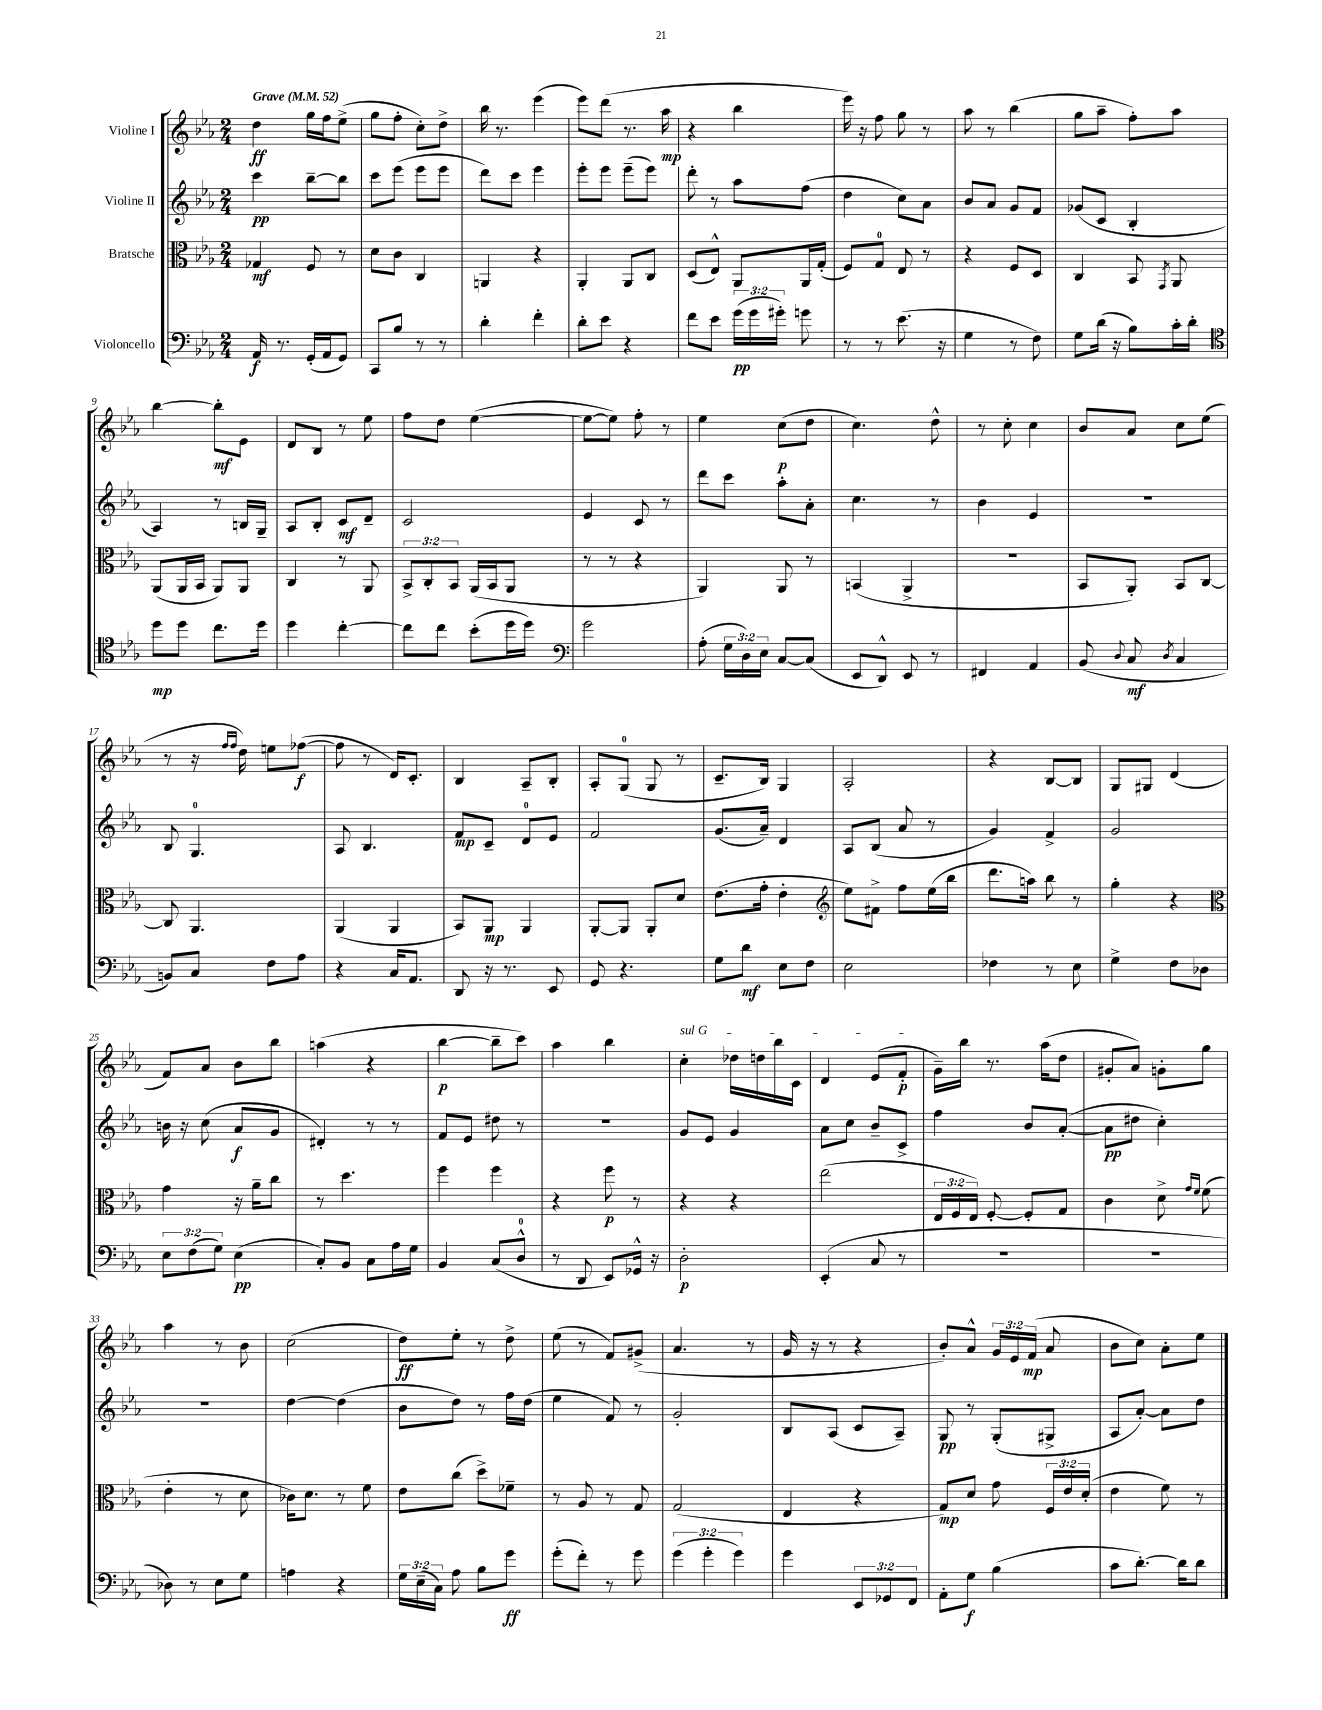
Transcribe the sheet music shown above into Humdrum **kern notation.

**kern	**kern	**kern	**kern
*staff4	*staff3	*staff2	*staff1
*clefF4	*clefC3	*clefG2	*clefG2
*k[b-e-a-]	*k[b-e-a-]	*k[b-e-a-]	*k[b-e-a-]
*M2/4	*M2/4	*M2/4	*M2/4
*MM52	*MM52	*MM52	*MM52
16AA-/	4G-/	4ccc\	4dd\
8.r	.	.	.
(16GG'/LL	8F/	[8bb-~\L	16gg\LL
16AA-/J	.	.	16ff\J
8GG/J)	8r	8bb-\]J	(8ee-^\J
=	=	=	=
8CC/L	8d\L	8ccc\L	8gg\L
8B-/J	8c\J	(8eee-\J	8ff'\J
8r	4C/	8eee-\L	8cc'\L)
8r	.	8eee-\J	8dd^\J
=	=	=	=
4d'\	4AA/	8ddd\L)	16bb-\
.	.	.	8.r
.	.	8ccc\J	.
4f'\	4r	4eee-\	(4eee-\
=	=	=	=
8d'\L	4AA-'/	8eee-'\L	8eee-\L)
8e-\J	.	8eee-\J	(8ddd\J
4r	8AA-/L	(8eee-~\L	8.r
.	8C/J	8eee-\J)	.
.	.	.	16aa-\
=	=	=	=
8f\L	(8D/L	8ddd'\	4r
8e-\J	8E-^^/J)	8r	.
(24g\LL	8AA-/L	8aa-\L	4bb-\
24g\	.	.	.
24g#'\JJ)	.	.	.
8g\	16AA-/L	(8ff\J	.
.	(16G'/JJ	.	.
=	=	=	=
8r	8F/L)	4dd\	16eee-\)
.	.	.	16r
8r	8G/J	.	8ff\
(8.e-\	8E-/	8cc\L)	8gg\
.	8r	8a-\J	8r
16r	.	.	.
=	=	=	=
4G\	4r	8b-/L	8aa-\
.	.	8a-/J	8r
8r	8F/L	8g/L	(4bb-\
8F\)	8D/J	8f/J	.
=	=	=	=
8G\L	4C/	(8g-/L	8gg\L
(16d\Jk	.	8c/J	8aa-~\J
16r	.	.	.
8B-\L)	8BB-/	4B-'/	8ff'\L)
.	8qGG/	.	.
16c'\L	8AA-/	.	8aa-\J
16d'\JJ	.	.	.
=	=	=	=
*clefC4	*	*	*
8dd\L	(8AA-/L	4A-/)	[4bb-\
8dd\J	16AA-/L	.	.
.	16BB-/JJ	.	.
8.cc\L	8AA-/L)	8r	8bb-'\]L
.	8AA-/J	16B/LL	8e-\J
16dd\Jk	.	16G~/JJ	.
=	=	=	=
4dd\	4C/	8A-/L	8d/L
.	.	8B-'/J	8B-/J
[4cc'\	8r	8c/L	8r
.	8AA-/	8d~/J	8ee-\
=	=	=	=
8cc\]L	12BB-^/L	2c/	8ff\L
.	12C'/	.	.
8cc\J	.	.	8dd\J
.	12BB-/J	.	.
(8b-'\L	(16AA-/LL	.	([4ee-\
.	16BB-/J	.	.
16dd\L	8AA-/J	.	.
16dd\JJ)	.	.	.
=	=	=	=
*clefF4	*	*	*
2g\	8r	4e-/	8ee-\_L
.	8r	.	8ee-\]J)
.	4r	8c/	8ff'\
.	.	8r	8r
=	=	=	=
(8A-'\	4AA-/)	8ddd\L	4ee-\
24G\LL	.	8ccc\J	.
24D\)	.	.	.
24E-\JJ	.	.	.
[8C/L	8AA-/	8aa-'\L	(8cc\L
(8C/]J	8r	8a-'\J	8dd\J
=	=	=	=
8EE-/L	(4BB/	4.cc\	4.cc\)
8DD^^/J)	.	.	.
8EE-/	4AA-^/	.	.
8r	.	8r	8dd^^\
=	=	=	=
4FF#/	2r	4b-\	8r
.	.	.	8cc'\
4AA-/	.	4e-/	4cc\
=	=	=	=
(8BB-/	8BB-/L	2r	8b-/L
8qqD/	.	.	.
8C/	8AA-'/J)	.	8a-/J
8qD/	.	.	.
4C/	8BB-/L	.	8cc\L
.	[8C/J	.	(8ee-\J
=	=	=	=
8BB/L)	8C/]	8B-/	8r
8C/J	4.AA-/	4.G/	16r
.	.	.	16qqff/LL
.	.	.	16qqff/JJ
.	.	.	16dd\)
8F\L	.	.	8ee\L
8A-\J	.	.	([8ff-\J
=	=	=	=
4r	(4AA-/	8A-/	8ff-\]
.	.	4.B-/	8r
16C/LK	4AA-/	.	16d/LK)
8.AA-/J	.	.	8.c'/J
=	=	=	=
8DD/	8BB-/L)	8f/L	4B-/
16r	8AA-/J	8c~/J	.
8.r	.	.	.
.	4AA-/	8d/L	8A-~/L
8EE-/	.	8e-/J	8B-'/J
=	=	=	=
8GG/	[8AA-'/L	2f/	8A-'/L
4.r	8AA-/]J	.	(8G/J
.	8AA-'/L	.	8G/
.	8d/J	.	8r
=	=	=	=
8G\L	(8.e-\L	(8.g/L	8.c~/L
8d\J	.	.	.
.	16g'\Jk	16a-~/Jk)	16B-/Jk)
8E-\L	4e-'\	4d/	4G/
8F\J	.	.	.
=	=	=	=
*	*clefG2	*	*
2E-\	8ee-\L)	8A-/L	2A-'/
.	8f#^\J	(8B-/J	.
.	8ff\L	8a-/	.
.	(16ee-\L	8r	.
.	16bb-\JJ	.	.
=	=	=	=
4F-\	8.ddd\L	4g/)	4r
.	16aa\Jk)	.	.
8r	8bb-\	4f^/	[8B-/L
8E-\	8r	.	8B-/]J
=	=	=	=
4G^\	4gg'\	2g/	8G/L
.	.	.	8G#/J
8F\L	4r	.	(4d/
8D-\J	.	.	.
=	=	=	=
*	*clefC3	*	*
12E-\L	4g\	16b\	8f/L)
.	.	16r	.
(12F\	.	.	.
.	.	(8cc\	8a-/J
12G\J)	.	.	.
(4E-\	16r	8a-/L	8b-\L
.	16a-~\LK	.	.
.	8cc\J	8g/J	8bb-\J
=	=	=	=
8C'/L)	8r	4d#'/)	(4aa\
8BB-/J	4.dd\	.	.
8C\L	.	8r	4r
16A-\L	.	8r	.
16G\JJ	.	.	.
=	=	=	=
4BB-/	4ff\	8f/L	[4bb-\
.	.	8e-/J	.
(8C/L	4ff\	8dd#\	8bb-~\]L
8D^^/J	.	8r	8ccc\J)
=	=	=	=
8r	4r	2r	4aa-\
8DD/	.	.	.
8EE-/L)	8ff\	.	4bb-\
16GG-^^/Jk	8r	.	.
16r	.	.	.
=	=	=	=
2D'\	4r	8g/L	4cc'\
.	.	8e-/J	.
.	4r	4g/	16dd-\LL
.	.	.	16dd\
.	.	.	16bb-\
.	.	.	16c\JJ
=	=	=	=
(4EE-'/	(2ee-\	8a-\L	4d/
.	.	8cc\J	.
8C/	.	8b-~/L	(8e-/L
8r	.	8c^/J	8f'/J
=	=	=	=
2r	24E-/LL	4ff\	16g~\LL)
.	24F/	.	.
.	.	.	16bb-\JJ
.	24E-/JJ)	.	.
.	[8F'/	.	8.r
.	8F'/]L	8b-/L	.
.	.	.	(16aa-\LK
.	8G/J	([8a-'/J	8dd\J
=	=	=	=
2r	4c\	8a-\]L	8g#'/L
.	.	8dd#\J	8a-/J)
.	8d^\	4cc'\)	8g'\L
.	16qqg/LL	.	.
.	16qqf/JJ	.	.
.	(8f\	.	8gg\J
=	=	=	=
8D-\)	4e-'\	2r	4aa-\
8r	.	.	.
8E-\L	8r	.	8r
8G\J	8d\	.	8b-\
=	=	=	=
4A\	16c-\LK)	[4dd\	(2cc\
.	8.d\J	.	.
4r	8r	(4dd\]	.
.	8f\	.	.
=	=	=	=
24G\LL	8e-\L	8b-\L	8dd\L)
(24E-~\	.	.	.
24C\JJ)	.	.	.
8A-\	(8cc\J	8dd\J)	8ee-'\J
8B-\L	8dd^\L)	8r	8r
8g\J	8f-~\J	16ff\LL	8dd^\
.	.	(16dd\JJ	.
=	=	=	=
(8g'\L	8r	4ee-\	(8ee-\
8f'\J)	8A-/	.	8r
8r	8r	8f/)	8f/L)
8g\	8G/	8r	(8g#^/J
=	=	=	=
(6g\	(2G/	2g'/	4.a-/
6g'\	.	.	.
6g\)	.	.	.
.	.	.	8r
=	=	=	=
4g\	4E-/	8B-/L	16g/
.	.	.	16r
.	.	(8A-/J	8r
12EE-/L	4r	8c/L	4r
12GG-/	.	.	.
.	.	8A-~/J)	.
12FF/J	.	.	.
=	=	=	=
8AA-'\L	8G/L)	8G/	8b-'/L)
8G\J	8d/J	8r	8a-^^/J
(4B-\	8g\	(8G'/L	24g/LL
.	.	.	24e-/
.	.	.	(24f/JJ
.	24F/LL	8G#^/J	8a-/
.	24e-/	.	.
.	(24d'/JJ	.	.
=	=	=	=
8c\L	4e-\	8A-/L	8b-\L
[8.d'\J)	.	[8a-'/J)	8cc\J)
.	8f\)	8a-\]L	8a-'\L
16d\]LK	.	.	.
8d\J	8r	8dd\J	8ee-\J
==	==	==	==
*-	*-	*-	*-
